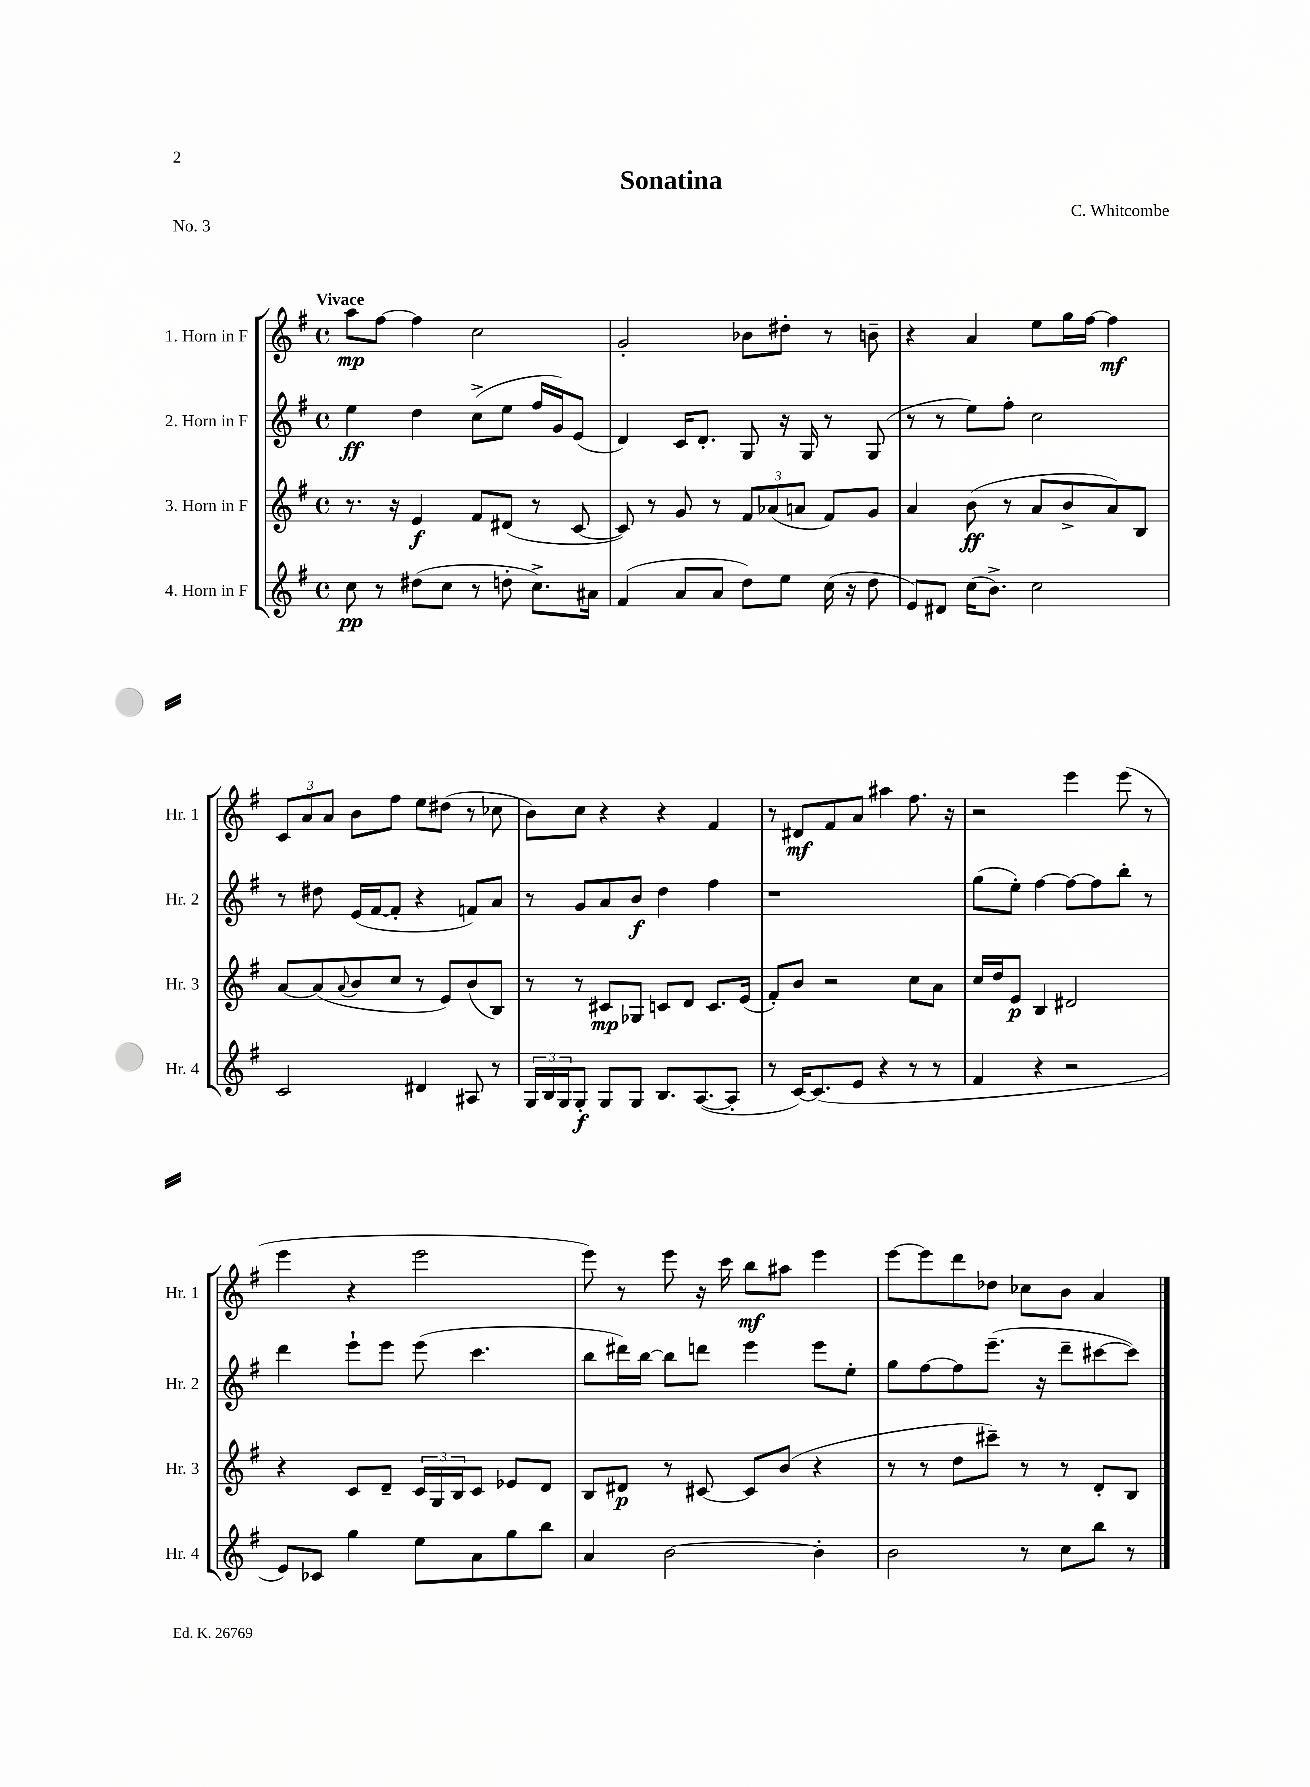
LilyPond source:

\header { title = "Sonatina" composer = "C. Whitcombe" piece = "No. 3" }
<<
\new StaffGroup <<
\new Staff = "s0" \with { instrumentName = "1. Horn in F" shortInstrumentName = "Hr. 1" } {
    \clef treble \key g \major \defaultTimeSignature \time 4/4 \tempo "Vivace"
    a''8\mp fis''8~ fis''4 c''2 |
    g'2-. bes'8 dis''8-. r8 b'8-- |
    r4 a'4 e''8 g''16 fis''16~ fis''4\mf |
    \tuplet 3/2 { c'8 a'8 a'8 } b'8 fis''8 e''8 dis''8( r8 ces''8 |
    b'8) c''8 r4 r4 fis'4 |
    r8 dis'8\mf fis'8 a'8 ais''4 fis''8. r16 |
    r2 e'''4 e'''8( r8 |
    e'''4 r4 e'''2 |
    e'''8) r8 e'''8 r16 c'''16 b''8\mf ais''8 e'''4 |
    e'''8~ e'''8 d'''8 des''8 ces''8 b'8 a'4 \bar "|." |
}
\new Staff = "s1" \with { instrumentName = "2. Horn in F" shortInstrumentName = "Hr. 2" } {
    \clef treble \key g \major \defaultTimeSignature \time 4/4
    e''4\ff d''4 c''8->( e''8 fis''16 g'16) e'8( |
    d'4) c'16 d'8.-. g8 r16 g16 r8 g8( |
    r8 r8 e''8) fis''8-. c''2 |
    r8 dis''8 e'16( fis'16~ fis'8-. r4 f'8) a'8 |
    r8 g'8 a'8 b'8\f d''4 fis''4 |
    r1 |
    g''8( e''8-.) fis''4~ fis''8~ fis''8 b''8-. r8 |
    d'''4 e'''8-! e'''8 e'''8( c'''4. |
    b''8 dis'''16) b''16~ b''8 d'''8 e'''4 e'''8 e''8-. |
    g''8 fis''8~ fis''8 e'''8.--( r16 d'''8-- cis'''8~ cis'''8) \bar "|." |
}
\new Staff = "s2" \with { instrumentName = "3. Horn in F" shortInstrumentName = "Hr. 3" } {
    \clef treble \key g \major \defaultTimeSignature \time 4/4
    r8. r16 e'4\f fis'8 dis'8( r8 c'8~ |
    c'8) r8 g'8 r8 \tuplet 3/2 { fis'8 aes'8( a'8 } fis'8) g'8 |
    a'4 b'8\ff( r8 a'8 b'8-> a'8) b8 |
    a'8~ a'8( \appoggiatura { a'8 } b'8 c''8 r8 e'8) b'8( b8) |
    r8 r8 cis'8\mp ges8 c'8 d'8 c'8. e'16( |
    fis'8-.) b'8 r2 c''8 a'8 |
    c''16 d''16 e'8\p b4 dis'2 |
    r4 c'8 d'8-- \tuplet 3/2 { c'16 g16 b16 } c'8 ees'8 d'8 |
    b8 dis'8\p r8 cis'8~ cis'8 b'8( r4 |
    r8 r8 d''8 cis'''8--) r8 r8 d'8-. b8 \bar "|." |
}
\new Staff = "s3" \with { instrumentName = "4. Horn in F" shortInstrumentName = "Hr. 4" } {
    \clef treble \key g \major \defaultTimeSignature \time 4/4
    c''8\pp r8 dis''8( c''8 r8 d''8-. c''8.->) ais'16 |
    fis'4( a'8 a'8 d''8) e''8 c''16( r16 d''8 |
    e'8) dis'8 c''16( b'8.->) c''2 |
    c'2 dis'4 ais8 r8 |
    \tuplet 3/2 { g16 b16 g16 } g8-.\f g8 g8 b8. a8.~( a8-. |
    r8 c'16~) c'8.( e'8 r4 r8 r8 |
    fis'4 r4 r2 |
    e'8) ces'8 g''4 e''8 a'8 g''8 b''8 |
    a'4 b'2~ b'4-. |
    b'2 r8 c''8 b''8 r8 \bar "|." |
}
>>
>>
\layout { \context { \Score \remove "Bar_number_engraver" } }
